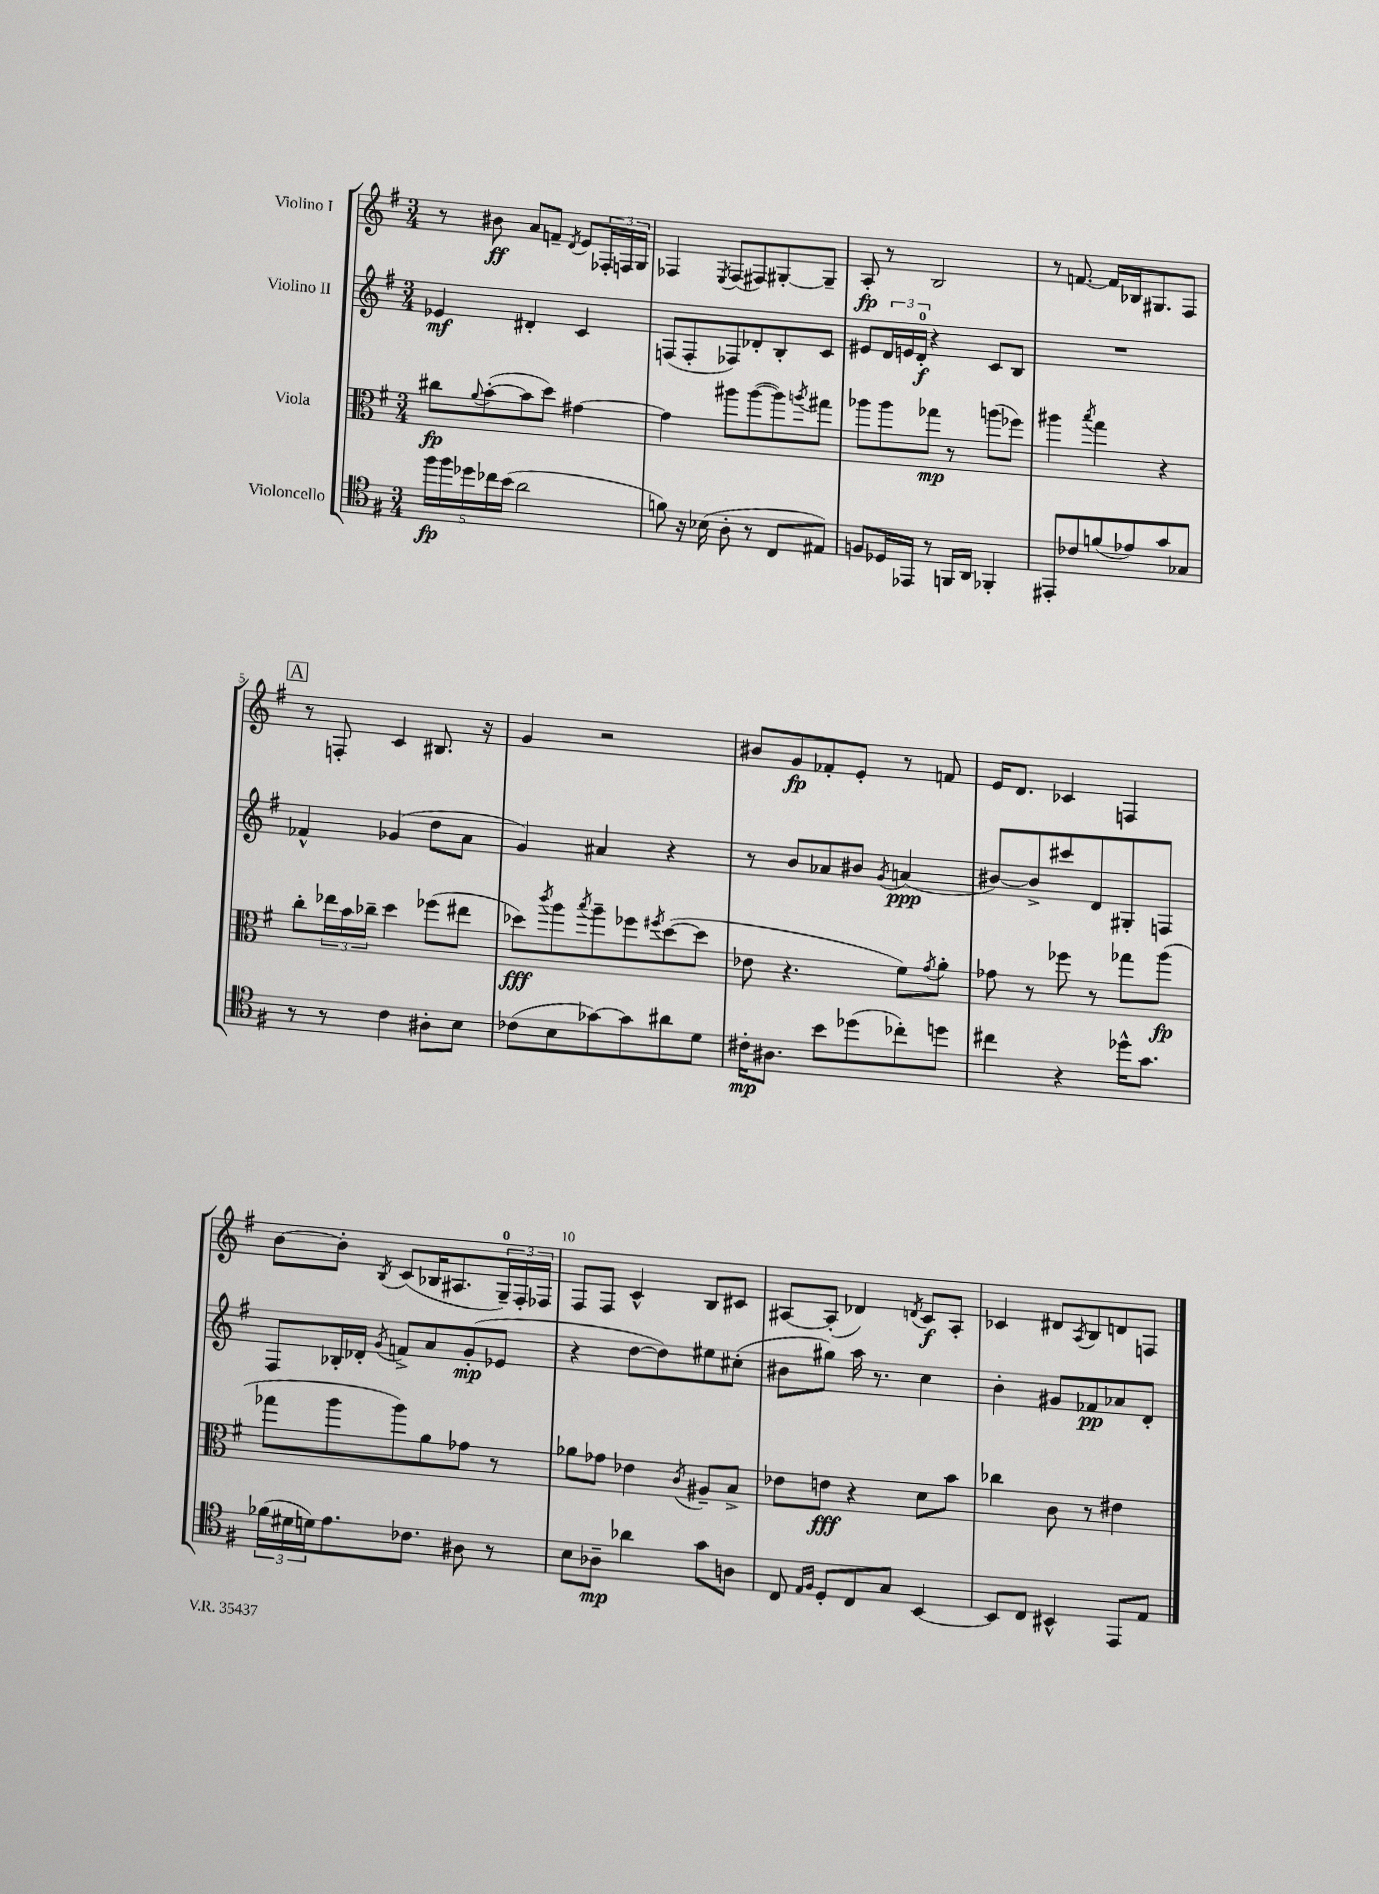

**kern	**kern	**kern	**kern
*staff4	*staff3	*staff2	*staff1
*clefC4	*clefC3	*clefG2	*clefG2
*k[f#]	*k[f#]	*k[f#]	*k[f#]
*M3/4	*M3/4	*M3/4	*M3/4
20ff#	8cc#	4e-	8r
20ff#	.	.	.
20dd-	.	.	.
.	8qqa	.	.
.	([8b'	.	8b#
20cc-	.	.	.
(20b	.	.	.
2a	8b]	4d#'	8a
.	8dd)	.	8f~
.	.	.	8qd
.	[4g#	4c	8e
.	.	.	24F-'
.	.	.	24F
.	.	.	24G
=	=	=	=
8f)	4g#]	(8F	4F-
16r	.	8F'	.
(16B-	.	.	.
.	.	.	8qE
8A'	8aa#	8F-)	(8F-
8r	([8aa#	8d-'	8F#)
8C	8aa#])	8B'	[8G#'
.	8qaa	.	.
8E#)	8gg#	8c	8G#~]
=	=	=	=
8F	8aa-	8e#	8A'
16D-	8aa-	24d	8r
.	.	24e	.
16EE-	.	.	.
.	.	24d'	.
8r	8gg-	4r	2B
16FF	8r	.	.
16AA	.	.	.
4FF-'	(8aa	8c	.
.	8ff-)	8B	.
=	=	=	=
8EE#'	4aa#	2.r	8r
8c-	.	.	[8.f
.	8qbb	.	.
(8f	4gg	.	.
.	.	.	16f]
8e-)	.	.	16B-
.	.	.	8.G#
8g	4r	.	.
8G-	.	.	8F#
=	=	=	=
8r	8cc'	4f-^^	8r
8r	24ee-	.	8F'
.	24b	.	.
.	24cc-~	.	.
4c	4dd	(4g-	4c
8A#'	(8ff-	8dd	8.B#
8B	8ee#	8a	.
.	.	.	16r
=	=	=	=
(8c-	8dd-)	4g)	4g
.	8qccc	.	.
8B	8aa	.	.
.	8qbb	.	.
[8g-)	8aa~	4a#	2r
8g-]	8ff-	.	.
.	8qff#	.	.
8a#	([8dd-	4r	.
8d	8dd-]	.	.
=	=	=	=
16c#'	8e-	8r	8b#
8.A#	.	.	.
.	4.r	8b	8g
8b	.	8a-	8f-'
(8dd-	.	8b#	8e'
.	.	8qg	.
8cc-')	8f#)	(4a	8r
.	8qg	.	.
8dd	8a'	.	8f
=	=	=	=
4cc#	8g-	[8b#)	16e
.	.	.	8.d
.	8r	8b#^]	.
4r	8ff-	8ccc#	4c-
.	8r	8d	.
16dd-^^	8gg-	8G#'	4F
8.g	.	.	.
.	(8aa	8F	.
=	=	=	=
(24f-	8gg-	8F#	[8b
24d#	.	.	.
24d)	.	.	.
8.e	8aa	16B-'	8b']
.	.	16d-'	.
.	.	8qg	8qB
.	8aa)	8f^	(8c
8.c-	.	.	.
.	8a	8a	16B-
.	.	.	8.A#
8A#	8g-	(8g'	.
8r	8r	8e-	24G~)
.	.	.	24F#'
.	.	.	24F-
=	=	=	=
8B	8a-	4r	8F#
8A-~	8g-	.	8F#
4a-	4e-	[8dd	4c^^
.	.	8dd])	.
.	8qc	.	.
8g	8A#~	8ee#	8B
8A	8B^	(8cc#'	8c#
=	=	=	=
8C	8e-	8b#	[8A#
16qqE	.	.	.
16qqF#	.	.	.
8D'	8e	8gg#)	(8A#']
8C	4r	16aa	4d-)
.	.	8.r	.
8G	.	.	.
.	.	.	8qd
[4BB	8d	4cc	8c
.	8b	.	8A#'
=	=	=	=
8BB]	4cc-	4b'	4c-
8C	.	.	.
4BB#^^	8c	8g#	8d#
.	.	.	8qA
.	8r	8f-	8B
8EE	4e#	8a-	8d
8E	.	8d'	8F
==	==	==	==
*-	*-	*-	*-
